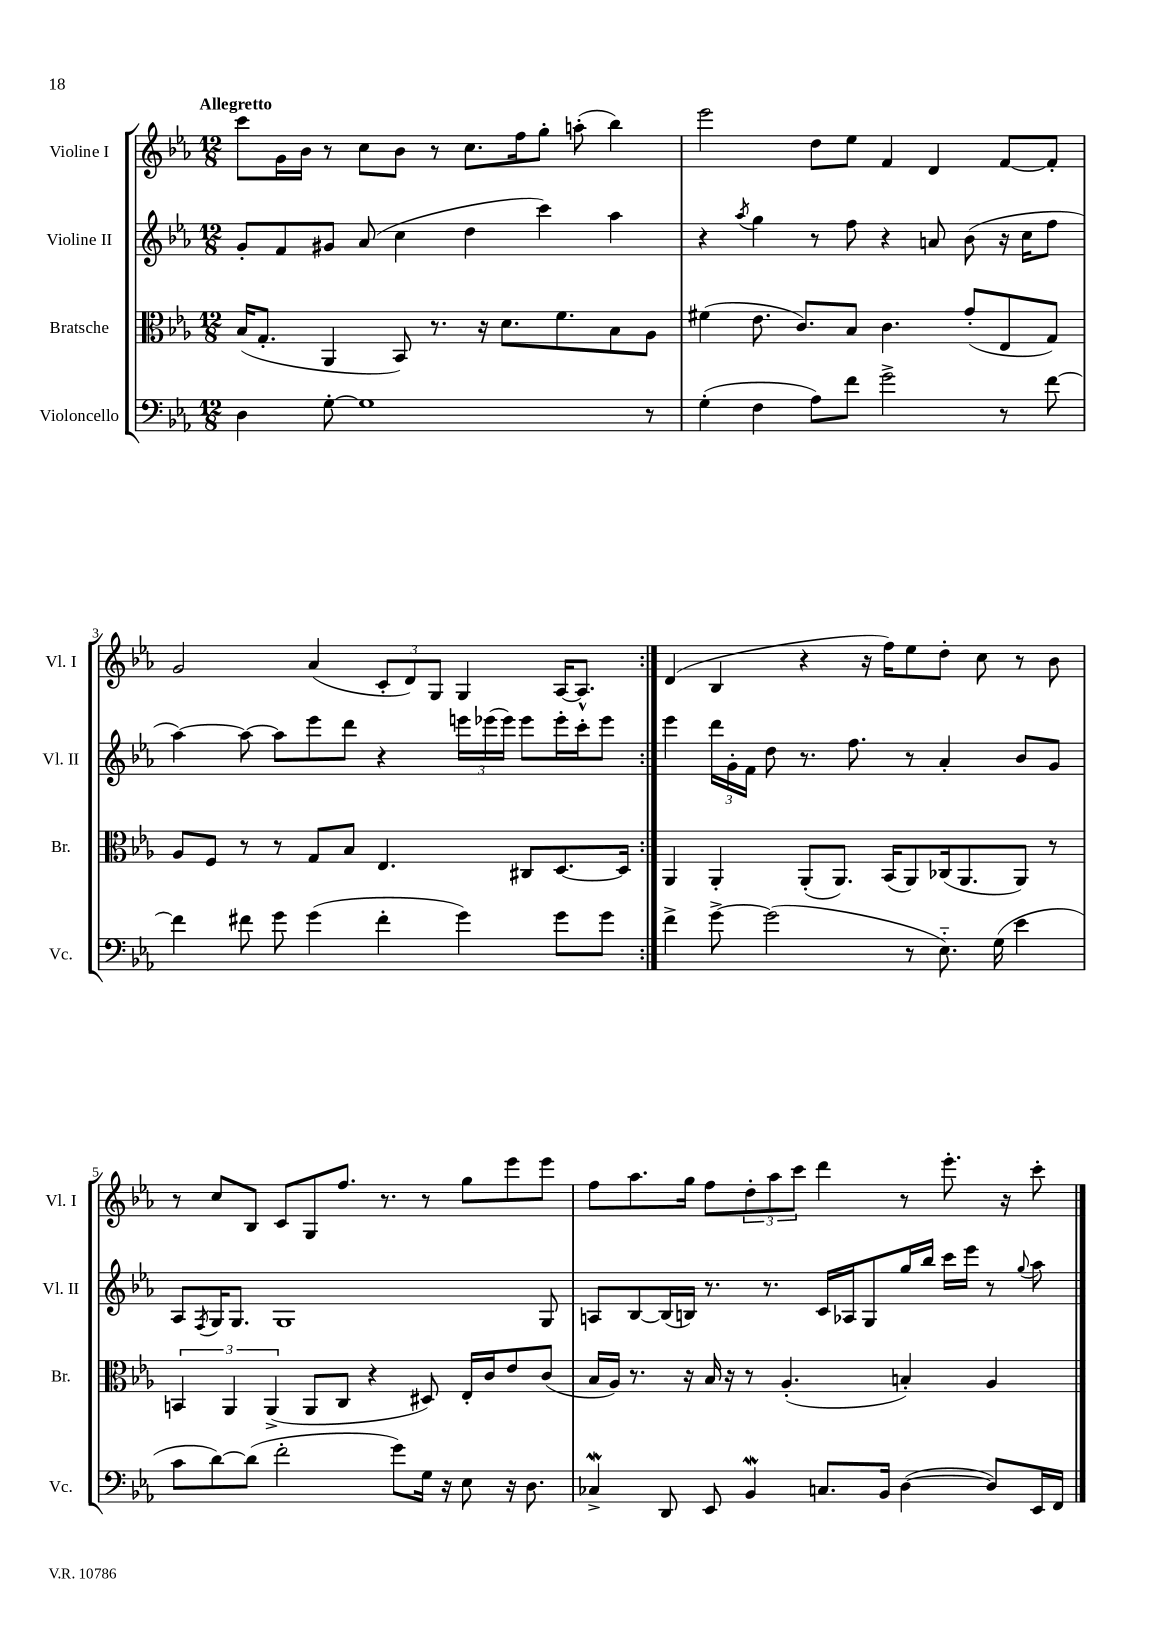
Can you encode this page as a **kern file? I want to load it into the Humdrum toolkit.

**kern	**kern	**kern	**kern
*part4	*part3	*part2	*part1
*staff4	*staff3	*staff2	*staff1
*I"Violoncello	*I"Bratsche	*I"Violine II	*I"Violine I
*I'Vc.	*I'Br.	*I'Vl. II	*I'Vl. I
*clefF4	*clefC3	*clefG2	*clefG2
*k[b-e-a-]	*k[b-e-a-]	*k[b-e-a-]	*k[b-e-a-]
*M12/8	*M12/8	*M12/8	*M12/8
=1	=1	=1	=1
!	!	!	!LO:TX:a:B:t=Allegretto
4D\	(16B-/KL	8g'/L	8ccc\L
.	8.G'/J	.	.
.	.	8f/	16g\L
.	.	.	16b-\JJ
[8G'\	4AA-/	8g#X/J	8r
1G]	.	(8a-/	8cc\L
.	8BB-/)	4cc\	8b-\J
.	8.r	.	8r
.	.	4dd\	8.cc\L
.	16r	.	.
.	8.d\L	.	.
.	.	.	16ff\k
.	.	4ccc\)	8gg'\J
.	8.f\	.	.
.	.	.	(8aan'\
.	8B-\	4aa-\	4bb-\)
8r	8A-\J	.	.
=2	=2	=2	=2
(4G'\	(4f#X\	4r	2eee-\
.	.	8qaa-/	.
4F\	8.e-\	4gg\	.
.	8.c/L)	.	.
8A-\L)	.	8r	8dd\L
8f\J	8B-/J	8ff\	8ee-\J
2g^\	4.c\	4r	4f/
.	.	8an/	4d/
.	(8g'/L	(8b-\	.
8r	8E-/	16r	[8f/L
.	.	16cc\KL	.
[8f\	8G/J)	8ff\J	8f'/J]
!!LO:LB:g=z
=3	=3	=3	=3
4f\]	8A-/L	[4aa-\)	2g/
.	8F/J	.	.
8f#X\	8r	8aa-\_	.
8g\	8r	8aa-\L]	.
(4g\	8G/L	8eee-\	(4a-/
.	8B-/J	8ddd\J	.
4f#'\	4.E-/	4r	12c'/L
.	.	.	12d/)
.	.	.	12G/J
4g\)	.	24eeen\LL	4G/
.	.	(24eee-X\	.
.	.	24eee-\JJ)	.
.	8C#X/L	8eee-\L	.
8g\L	[8.D/	16eee-'\L	[16A-/KL
.	.	16ccc'\J	8.A-^^/J]
8g\J	.	8eee-\J	.
.	16D/Jk]	.	.
=4:|!	=4:|!	=4:|!	=4:|!
4f^\	4AA-/	4eee-\	(4d/
[8g^\	4AA-'/	24ddd\LL	4B-/
.	.	24g'\	.
.	.	24f\JJ	.
(2g\]	.	8dd\	.
.	(8AA-'/L	8.r	4r
.	8.AA-/J)	.	.
.	.	8.ff\	.
.	.	.	16r
.	(16BB-/KL	.	16ff\KL)
8r	8AA-/)	8r	8ee-\
8.E-\)	(16C-X/k	4a-'/	8dd'\J
.	8.AA-/	.	.
.	.	.	8cc\
(16G\	.	.	.
4e-\	8AA-/J)	8b-/L	8r
.	8r	8g/J	8b-\
!!LO:LB:g=z
=5	=5	=5	=5
8c\L	6BBn/	8A-/L	8r
.	.	8qF/	.
[8d\)	.	16G/K	8cc/L
.	6AA-/	.	.
.	.	8.G/J	.
(8d\J]	.	.	8B-/J
.	(6AA-^/	.	.
2f'\	.	1G	8c/L
.	8AA-/L	.	8G/
.	8C/J	.	8.ff/J
.	4r	.	.
.	.	.	8.r
8g\L)	.	.	.
16G\Jk	8D#X/)	.	8r
16r	.	.	.
8E-\	16E-'/LL	.	8gg\L
.	16c/J	.	.
16r	8e-/	.	8eee-\
8.D\	.	.	.
.	(8c/J	8G/	8eee-\J
=6	=6	=6	=6
4C-Xw^/	16B-/LL	8An/L	8ff\L
.	16A-/JJ)	.	.
.	8.r	[8B-/	8.aa-\
8DD/	.	(16B-/L]	.
.	16r	16Bn/JJ)	16gg\Jk
8EE-/	16B-/	8.r	8ff\L
.	16r	.	.
4BB-W/	8r	.	12dd'\
.	.	8.r	.
.	.	.	12aa-\
.	(4.A-'/	.	.
.	.	.	12ccc\J
8.Cn/L	.	16c/LL	4ddd\
.	.	16A-X/J	.
.	.	8G/	.
16BB-/Jk	.	.	.
([4D\	4Bn'/)	16gg/L	8r
.	.	16bb-/JJ	.
.	.	16ccc\LL	8.eee-'\
.	.	16eee-\JJ	.
8D/L])	4A-/	8r	.
.	.	.	16r
.	.	8qqgg/	.
16EE-/L	.	8aa-\	8ccc'\
16FF/JJ	.	.	.
==	==	==	==
*-	*-	*-	*-
